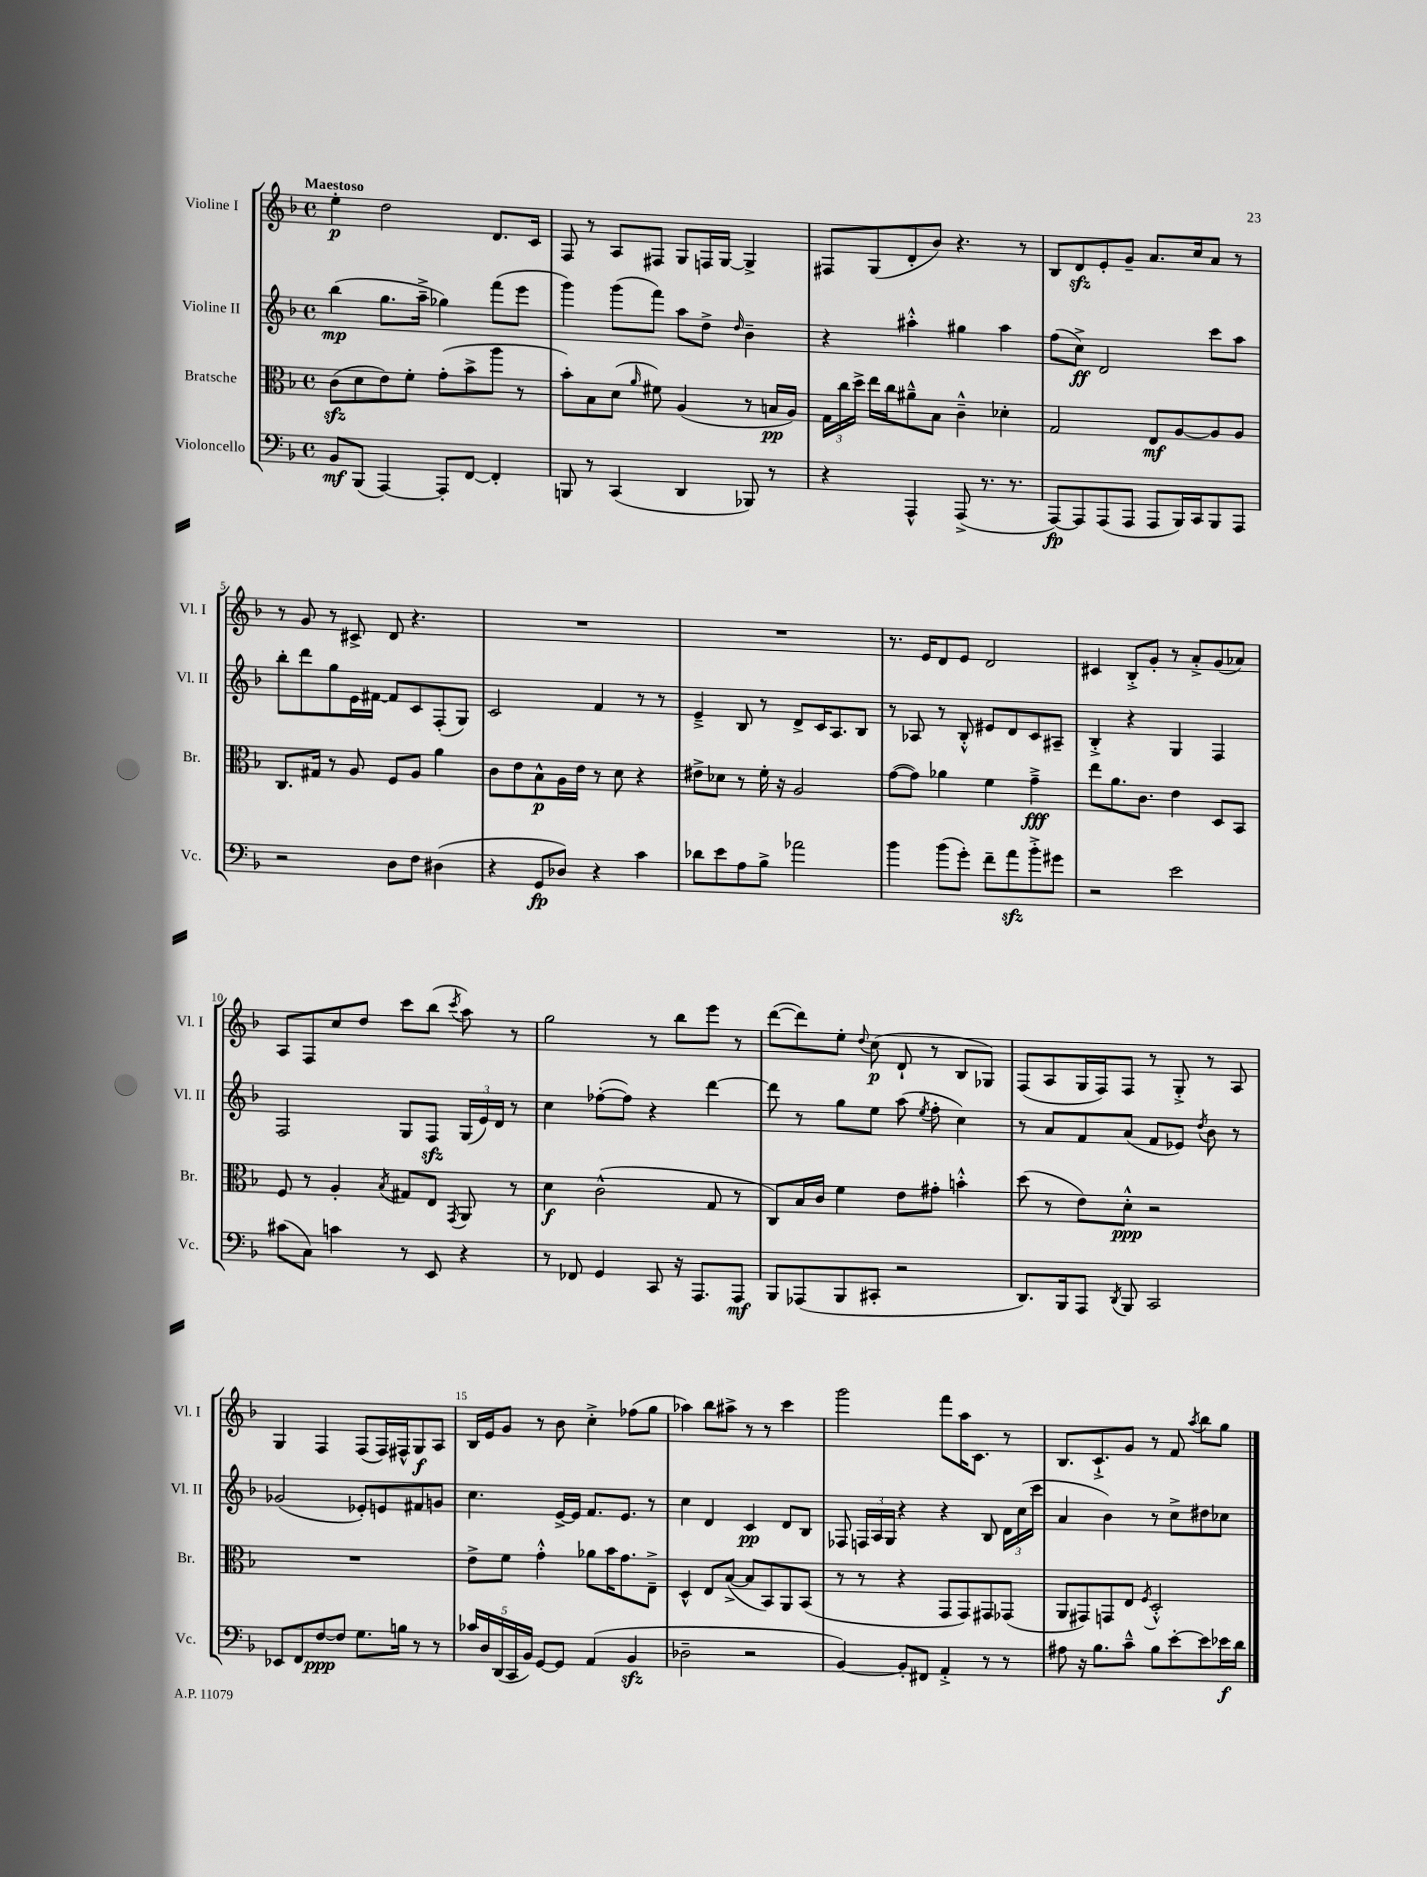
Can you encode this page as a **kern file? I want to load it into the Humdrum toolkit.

**kern	**dynam	**kern	**dynam	**kern	**dynam	**kern	**dynam
*part4	*part4	*part3	*part3	*part2	*part2	*part1	*part1
*staff4	*staff4	*staff3	*staff3	*staff2	*staff2	*staff1	*staff1
*I"Violoncello	*	*I"Bratsche	*	*I"Violine II	*	*I"Violine I	*
*I'Vc.	*	*I'Br.	*	*I'Vl. II	*	*I'Vl. I	*
*clefF4	*	*clefC3	*	*clefG2	*	*clefG2	*
*k[b-]	*	*k[b-]	*	*k[b-]	*	*k[b-]	*
*M4/4	*	*M4/4	*	*M4/4	*	*M4/4	*
*met(c)	*	*met(c)	*	*met(c)	*	*met(c)	*
=1	=1	=1	=1	=1	=1	=1	=1
!	!	!	!	!	!	!LO:TX:a:B:t=Maestoso	!
8BB-/L	mf	(8czz\L	.	(4bb-\	mp	4ee'\	p
(8BBB-/J	.	8d\	.	.	.	.	.
[4AAA/)	.	8e\)	.	8.gg\L	.	2dd\	.
.	.	8f'\J	.	.	.	.	.
.	.	.	.	16aa~^\Jk	.	.	.
8AAA'/L]	.	(8g'\L	.	4gg-X\)	.	.	.
[8FF/J	.	8b-^\	.	.	.	.	.
4FF'/]	.	8aa\J	.	(8fff\L	.	8.d/L	.
.	.	8r	.	8eee\J	.	.	.
.	.	.	.	.	.	16c/Jk	.
=2	=2	=2	=2	=2	=2	=2	=2
8BBBn/	.	8b-'\L)	.	4ggg\)	.	8F/	.
8r	.	8B-\	.	.	.	8r	.
(4CC/	.	(8d\J	.	(8ggg\L	.	8A/L	.
.	.	16qqa/	.	.	.	.	.
.	.	8f#X\)	.	8fff\J)	.	8F#X/J	.
4DD/	.	(4A/	.	8aa\L	.	8G/L	.
.	.	.	.	8dd^\J	.	16Fn/L	.
.	.	.	.	.	.	[16G/JJ	.
.	.	.	.	16qqdd/	.	.	.
8BBB-X/)	.	8r	.	4b-~\	.	4G^/]	.
8r	.	16Bn/LL	pp	.	.	.	.
.	.	16A/JJ)	.	.	.	.	.
=3	=3	=3	=3	=3	=3	=3	=3
4r	.	24G\LL	.	4r	.	8F#X/L	.
.	.	24cc\	.	.	.	.	.
.	.	24dd^\JJ	.	.	.	.	.
.	.	16ee\LL	.	.	.	(8G/	.
.	.	16cc\J	.	.	.	.	.
4AAA^^/	.	8a#X~^^\	.	4aa#X'^^\	.	8d'/	.
.	.	8B-\J	.	.	.	8b-/J)	.
(8AAA^/	.	4c~^^\	.	4gg#X\	.	4.r	.
8.r	.	.	.	.	.	.	.
.	.	4d-X'\	.	4aa#\	.	.	.
8.r	.	.	.	.	.	.	.
.	.	.	.	.	.	8r	.
=4	=4	=4	=4	=4	=4	=4	=4
[8AAA/L)	fp	2G/	.	(8ff\L	.	8B-/L	.
8AAA/]	.	.	.	8cc^\J)	ff	8dzz/	.
(8AAA/	.	.	.	2d/	.	8e'/	.
8AAA/J	.	.	.	.	.	8g~/J	.
8AAA/L	.	8E/L	mf	.	.	8.a/L	.
16BBB-/L)	.	[8A/	.	.	.	.	.
16CC/J	.	.	.	.	.	16cc/k	.
8BBB-/	.	8A/]	.	8ccc\L	.	8a/J	.
8AAA/J	.	8A/J	.	8aa\J	.	8r	.
!!LO:LB:g=z
=5	=5	=5	=5	=5	=5	=5	=5
2r	.	8.C/L	.	8bb-'\L	.	8r	.
.	.	.	.	8ddd\	.	8g/	.
.	.	16G#X/Jk	.	.	.	.	.
.	.	8r	.	8gg\	.	8r	.
.	.	8A/	.	16e\L	.	8c#X^/	.
.	.	.	.	[16f#X\JJ	.	.	.
8D\L	.	8F/L	.	8f#/L]	.	8d/	.
8F\J	.	8A/J	.	8c/	.	4.r	.
(4D#X\	.	4a\	.	(8F'/	.	.	.
.	.	.	.	8G/J)	.	.	.
=6	=6	=6	=6	=6	=6	=6	=6
4r	.	8c\L	.	2c/	.	1r	.
.	.	8e\	.	.	.	.	.
8GG/L	fp	8B-^^\	p	.	.	.	.
8D-X/J)	.	16A\L	.	.	.	.	.
.	.	16e\JJ	.	.	.	.	.
4r	.	8r	.	4f/	.	.	.
.	.	8d\	.	.	.	.	.
4c\	.	4r	.	8r	.	.	.
.	.	.	.	8r	.	.	.
=7	=7	=7	=7	=7	=7	=7	=7
8d-X\L	.	8e#X^\L	.	4e~^/	.	1r	.
8e\	.	8d-X\J	.	.	.	.	.
8A\	.	8r	.	8B-/	.	.	.
8B-^\J	.	16f'\	.	8r	.	.	.
.	.	16r	.	.	.	.	.
2a-X\	.	2A/	.	8d^/L	.	.	.
.	.	.	.	16c/K	.	.	.
.	.	.	.	8.A/	.	.	.
.	.	.	.	8B-/J	.	.	.
=8	=8	=8	=8	=8	=8	=8	=8
4b-\	.	([8g\L	.	8r	.	8.r	.
.	.	8g\J])	.	8A-X/	.	.	.
.	.	.	.	.	.	16e/KL	.
(8b-\L	.	4a-X\	.	8r	.	8d/	.
8g'\J)	.	.	.	8B-'^^/	.	8e/J	.
8f~\L	.	4f\	.	8e#X/L	.	2d/	.
8azz\	.	.	.	8d/	.	.	.
8b-'^\	.	4g~^\	fff	8c/	.	.	.
8g#X\J	.	.	.	8A#X~/J	.	.	.
=9	=9	=9	=9	=9	=9	=9	=9
2r	.	8ee\L	.	4B-'^/	.	4c#X/	.
.	.	8.a\	.	.	.	.	.
.	.	.	.	4r	.	8B-'^/L	.
.	.	8.c\J	.	.	.	.	.
.	.	.	.	.	.	8g'/J	.
2e\	.	4e\	.	4G/	.	8r	.
.	.	.	.	.	.	8a'^/L	.
.	.	8D/L	.	4F/	.	(8g/	.
.	.	8BB-/J	.	.	.	8a-X/J)	.
!!LO:LB:g=z
=10	=10	=10	=10	=10	=10	=10	=10
(8c#X\L	.	8F/	.	2F/	.	8A/L	.
8C\J)	.	8r	.	.	.	8F/	.
4cn\	.	4A'/	.	.	.	8cc/	.
.	.	.	.	.	.	8dd/J	.
.	.	8qB-/	.	.	.	.	.
8r	.	8G#X/L	.	8G/L	.	8ccc\L	.
8EE/	.	8E/J	.	8Fzz/J	.	(8bb-\J	.
.	.	8qGG/	.	.	.	8qccc/	.
4r	.	8AA/	.	(24G/LL	.	8aa\)	.
.	.	.	.	24e/)	.	.	.
.	.	.	.	24d/JJ	.	.	.
.	.	8r	.	8r	.	8r	.
=11	=11	=11	=11	=11	=11	=11	=11
8r	.	4d\	f	4cc\	.	2gg\	.
8FF-X/	.	.	.	.	.	.	.
4GG/	.	(2c^^\	.	([8ff-X'\L	.	.	.
.	.	.	.	8ff-\J])	.	.	.
8CC/	.	.	.	4r	.	8r	.
16r	.	.	.	.	.	8bb-\L	.
8.AAA/L	.	.	.	.	.	.	.
.	.	8G/	.	[4ddd\	.	8eee\J	.
8AAA/J	mf	8r	.	.	.	8r	.
=12	=12	=12	=12	=12	=12	=12	=12
8BBB-/L	.	8C/L)	.	8ddd\]	.	([8ddd\L	.
(8AAA-X/	.	16B-/L	.	8r	.	8ddd\])	.
.	.	16c/JJ	.	.	.	.	.
8BBB-/	.	4f\	.	8gg\L	.	8ee'\J	.
.	.	.	.	.	.	8qqdd/	.
8CC#X'/J	.	.	.	8ee\J	.	(8cc\	p
2r	.	8e\L	.	(8aa\	.	8d`/	.
.	.	.	.	8qee/	.	.	.
.	.	8g#X'\J	.	8ff'\	.	8r	.
.	.	4bn'^^\	.	4cc\)	.	8B-/L	.
.	.	.	.	.	.	8G-X/J)	.
=13	=13	=13	=13	=13	=13	=13	=13
8.DD/L)	.	(8dd\	.	8r	.	(8F/L	.
.	.	8r	.	8a/L	.	8A/	.
16BBB-/k	.	.	.	.	.	.	.
8AAA/J	.	8e\L)	.	8f/	.	16G/L	.
.	.	.	.	.	.	16F/J)	.
8qDD/	.	.	.	.	.	.	.
8BBB-/	.	8d'^^\J	ppp	(8a/J	.	8F/J	.
2CC/	.	2r	.	8f/L	.	8r	.
.	.	.	.	8e-X/J)	.	8G'^/	.
.	.	.	.	8qdd/	.	.	.
.	.	.	.	8b-\	.	8r	.
.	.	.	.	8r	.	8A/	.
!!LO:LB:g=z
=14	=14	=14	=14	=14	=14	=14	=14
8EE-X/L	.	1r	.	(2g-X/	.	4G/	.
8FF/	.	.	.	.	.	.	.
[8F/	ppp	.	.	.	.	4F/	.
8F/J]	.	.	.	.	.	.	.
8.G\L	.	.	.	8e-X'/L)	.	(8F/L	.
.	.	.	.	8en/	.	16F/L)	.
16Bn\Jk	.	.	.	.	.	16F#X^^/J	.
8r	.	.	.	8f#X/	.	8G/	f
8r	.	.	.	8gn/J	.	8A/J	.
=15	=15	=15	=15	=15	=15	=15	=15
20c-X/LL	.	8e^\L	.	4.cc\	.	16B-/LL	.
20D/	.	.	.	.	.	.	.
.	.	.	.	.	.	16e/J	.
(20DD/	.	.	.	.	.	.	.
.	.	8f\J	.	.	.	8g/J	.
20CC/	.	.	.	.	.	.	.
20BB-/JJ)	.	.	.	.	.	.	.
[8GG/L	.	4g'^^\	.	.	.	8r	.
8GG/J]	.	.	.	[16e^/LL	.	8b-\	.
.	.	.	.	16e/JJ]	.	.	.
(4AA/	.	8a-X\L	.	8.f/L	.	4cc'^\	.
.	.	16b-\K	.	.	.	.	.
.	.	8.g\	.	8.e/J	.	.	.
4BB-zz/	.	.	.	.	.	(8ff-X\L	.
.	.	8E~^\J	.	8r	.	8gg\J	.
=16	=16	=16	=16	=16	=16	=16	=16
2D-X~\	.	4D^^/	.	4cc\	.	4aa-X\)	.
.	.	8E/L	.	4d/	.	8bb-\L	.
.	.	([8B-^/J	.	.	.	8aa#X^\J	.
2r	.	8B-/L]	.	4c/	pp	8r	.
.	.	8BB-/)	.	.	.	8r	.
.	.	8AA/	.	8d/L	.	4ccc\	.
.	.	(8BB-/J	.	8B-/J	.	.	.
=17	=17	=17	=17	=17	=17	=17	=17
[4BB-/)	.	8r	.	8F-X/	.	2ggg\	.
.	.	8r	.	24Fn/LL	.	.	.
.	.	.	.	24A/	.	.	.
.	.	.	.	24G/JJ	.	.	.
8BB-'/L]	.	4r	.	4r	.	.	.
8FF#X/J	.	.	.	.	.	.	.
4AA'^/	.	8GG/L	.	4r	.	8fff\L	.
.	.	8GG/)	.	.	.	16aa\K	.
.	.	.	.	.	.	8.c\J	.
8r	.	8GG#X/	.	8B-/	.	.	.
8r	.	(8GG-X/J	.	24d\LL	.	8r	.
.	.	.	.	(24cc\	.	.	.
.	.	.	.	24ccc\JJ	.	.	.
=18	=18	=18	=18	=18	=18	=18	=18
8A#X\	.	8AA/L	.	4a/	.	8.B-/L	.
16r	.	8GG#X/)	.	.	.	.	.
8.B-\L	.	.	.	.	.	8.c`^/	.
.	.	8GGn/	.	4b-\)	.	.	.
8c~^^\J	.	8E/J	.	.	.	8g/J	.
.	.	8qF/	.	.	.	.	.
8B-\L	.	2D'^^/	.	8r	.	8r	.
[8e'\	.	.	.	8cc^\L	.	8f/	.
.	.	.	.	.	.	8qaa/	.
8e\]	.	.	.	8dd#X\	.	8bb-\L	.
16e-X\L	f	.	.	8cc-X\J	.	8gg\J	.
16d\JJ	.	.	.	.	.	.	.
==	==	==	==	==	==	==	==
*-	*-	*-	*-	*-	*-	*-	*-
